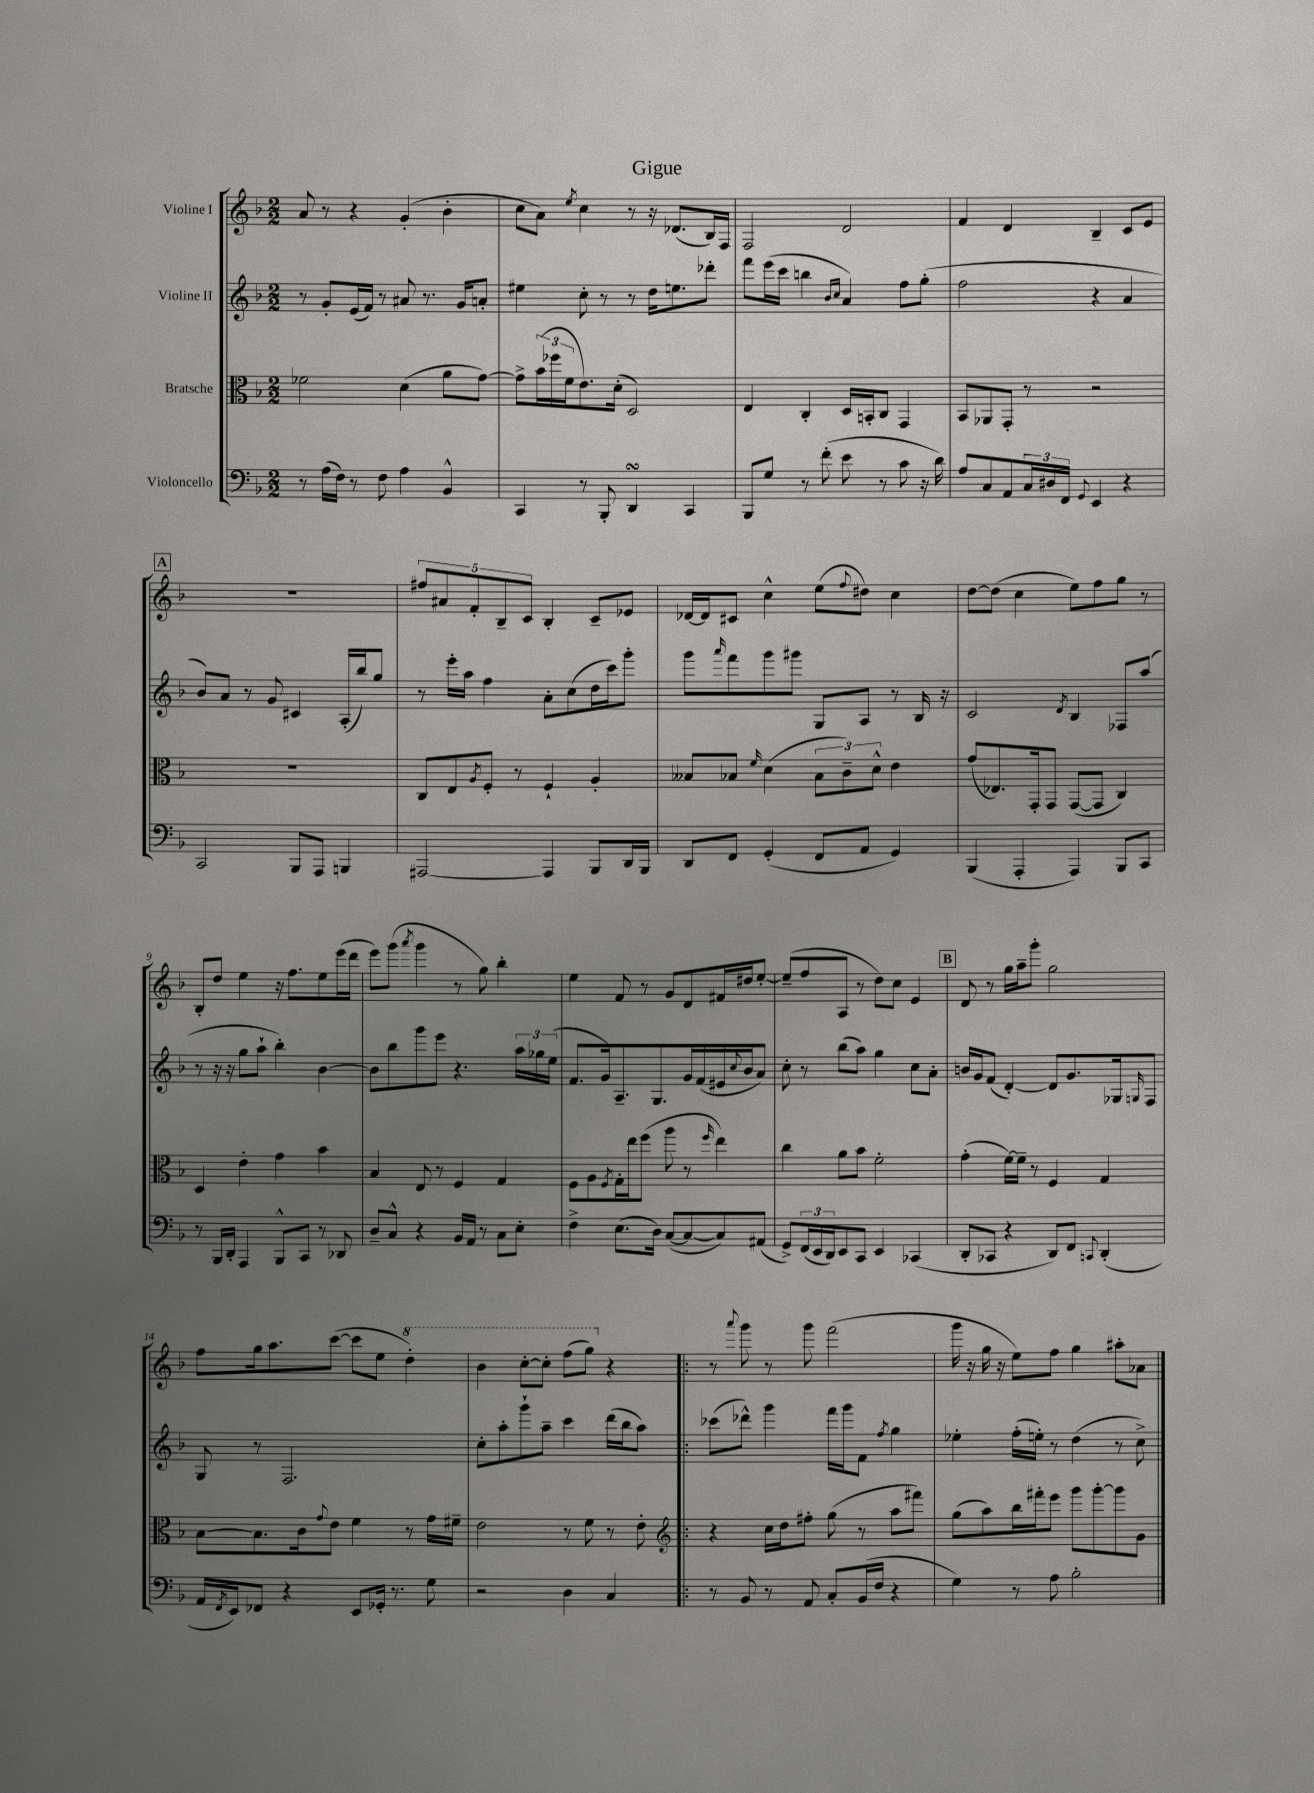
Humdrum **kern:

**kern	**kern	**kern	**kern
*staff4	*staff3	*staff2	*staff1
*clefF4	*clefC3	*clefG2	*clefG2
*k[b-]	*k[b-]	*k[b-]	*k[b-]
*M2/2	*M2/2	*M2/2	*M2/2
8r	2f-	8r	8a
(16A	.	8g'	8r
16F)	.	.	.
8r	.	(16e	4r
.	.	16f)	.
8F	.	8r	.
4A	(4d	8a#	(4g'
.	.	8.r	.
4BB-^^	8a	.	4b-'
.	.	16g	.
.	[8g)	8a'	.
=	=	=	=
4CC	8g^]	4ee#	8cc
.	(24b-	.	8a)
.	24ff-	.	.
.	24f	.	.
.	.	.	8qee
8r	8.e)	8cc'	4cc
8BBB-'	.	8r	.
.	(16d'	.	.
4DD	2D)	8r	8r
.	.	16dd	16r
.	.	8.ee	(8.d-
4CC	.	.	.
.	.	8ddd-'	16B-)
.	.	.	16F
=	=	=	=
8BBB-	4E	8fff	2F
8G	.	(16eee	.
.	.	16ccc	.
8r	4C'	4bb	.
(8f'	.	.	.
.	.	16qqb-	.
.	.	16qqcc	.
8e	16D	4a)	2d
.	16BB'	.	.
8r	8C	.	.
8c	4GG	8ff	.
16r	.	(8gg'	.
16d)	.	.	.
=	=	=	=
8A	8BB-	2ff	4f
8C	8AA-	.	.
8AA	8GG'	.	4d
24C	8r	.	.
24D#	.	.	.
24FF	.	.	.
8qqGG	.	.	.
4EE	2r	4r	4B-~
4r	.	4a	8c
.	.	.	8e
=	=	=	=
2CC	1r	8b-)	1r
.	.	8a	.
.	.	8r	.
.	.	8g	.
8BBB-	.	4c#	.
8AAA	.	.	.
4BBB	.	(16A'	.
.	.	16bb-)	.
.	.	8gg	.
=	=	=	=
[2AAA#	8C	8r	10ff#
.	.	.	10a#
.	8E	16eee'	.
.	.	16aa	.
.	.	.	10f'
.	8qA	.	.
.	8F'	4ff	.
.	.	.	10B-~
.	8r	.	.
.	.	.	10c
4AAA#]	4F`	8a'	4B-'
.	.	(8cc	.
8BBB-	4A'	16dd	8c~
.	.	16ccc)	.
16DD	.	8ggg'	8e-
16BBB-	.	.	.
=	=	=	=
8DD	8B--	8ggg	[16d-
.	.	.	16d-]
.	.	16qqaaa	.
8FF	8B-	8fff	8c#
.	16qqf	.	.
(4GG'	(4d	8ggg	4cc^^
.	.	8ggg#	.
8FF	12B-	8G	(8ee
.	12c~)	.	.
.	.	.	8qqff
8AA	.	8A	8dd#)
.	12d^^	.	.
4GG)	4e	8r	4cc
.	.	16B-	.
.	.	16r	.
=	=	=	=
(4BBB-	(8g	2c	[8dd
.	8.E-)	.	(8dd]
4AAA'	.	.	4cc
.	16GG'	.	.
.	8GG	.	.
.	.	8qd	.
4AAA)	([8GG	4B-	8ee)
.	8GG]	.	8ff
8BBB-	4C)	8F-	8gg
8CC	.	(8aa	8r
=	=	=	=
8r	4D	8r	8B-'
16BBB-	.	16r	8dd
16DD'	.	16r	.
4AAA	4e'	8gg	4ee
.	.	8aa`	.
8BBB-^^	4g	4bb-')	16r
.	.	.	8.ff
8CC	.	.	.
8r	4b-	[4b-	8ee
8DD-	.	.	(16eee
.	.	.	16ddd
=	=	=	=
8D~	4B-	8b-]	8eee)
8C^^	.	8bb-	(8ggg
.	.	.	8qaaa
4r	8E	8ggg	4ggg
.	8r	8eee	.
16BB-	4F	4.r	8r
16AA	.	.	.
8r	.	.	8gg)
8C	4G	.	4bb-'
8E'	.	24aa	.
.	.	24gg-	.
.	.	(24ee	.
=	=	=	=
4F^	8F	8.f	4ee
.	8A	.	.
.	.	16g)	.
.	8qF	.	.
(8.E	16G'	8.A~	8f
.	16ee	.	.
.	(8ff	.	8r
16D)	.	8.G	.
([8C	8aa	.	8g
8C_	8r	16g	8d
.	.	(16f	.
.	16qqff	.	.
8C])	4ee)	16e#	16f#
.	.	8qqcc	.
.	.	16b-	16dd#
(8AA#	.	8a)	[8ee'
=	=	=	=
8GG^)	4cc	8cc'	(8ee~]
(24FF	.	8r	8ff
24EE	.	.	.
24DD)	.	.	.
8EE	8a	(8bb-	8A
8CC	8b-	8aa)	8r
4EE	2f'	4gg	8dd)
.	.	.	8cc
(4CC-	.	8cc	4e
.	.	8a'	.
=	=	=	=
8DD'	(4g'	16b	8d
.	.	16g	.
8CC-	.	(8f	8r
4r	[16f)	[4d')	16gg
.	16f~]	.	16aa~
.	8r	.	8ggg'
8DD)	4F	8d]	2gg
8FF	.	8.g	.
8qqCC	.	.	.
(4DD'	4G	.	.
.	.	16G-	.
.	.	16qqG	.
.	.	8F	.
=	=	=	=
16AA	[8B-	8G	8ff
8qFF	.	.	.
16EE)	.	.	.
8FF-	8.B-]	8r	16gg
.	.	.	8.aa
4r	.	2.F	.
.	16c	.	.
.	8qqg	.	.
.	8e	.	([8ccc
8EE	4f	.	8ccc]
16GG-'	.	.	8ee
8.r	.	.	.
.	8r	.	4ddd')
8G	16g	.	.
.	16f#~	.	.
=	=	=	=
2r	2e	8cc'	4bb-
.	.	8aa'	.
.	.	8ggg`	[8ccc'
.	.	8aa~	8ccc']
4D	8r	4ccc	(8fff
.	8f	.	8ggg)
4C	8r	(16ddd	4r
.	.	16bb-	.
.	8e'	8aa)	.
=!|:	=!|:	=!|:	=!|:
*	*clefG2	*	*
8r	4r	(8ccc-	8r
.	.	.	8qqaaa
8BB-	.	8ddd-^^)	8ggg
8r	16cc	4ggg	8r
.	16dd	.	.
8AA	8ff#'	.	8ggg
8C'	(8gg	16fff	(2fff
.	.	16ggg	.
(16BB-	8r	8f	.
16F	.	.	.
.	.	8qff	.
4r	8aa	4gg	.
.	8fff#)	.	.
=	=	=	=
4G)	(8gg	4ee-'	16ggg
.	.	.	16r
.	8aa)	.	16gg
.	.	.	16r
8r	16bb-	(16ff'	8ee)
.	16fff#'	16ee')	.
8A	8eee	8r	8ff
2B-'	8ggg	(4dd	4gg
.	[8ggg'	.	.
.	8ggg]	8r	8aa#'
.	8g	8cc^)	8a-
==	==	==	==
*-	*-	*-	*-
